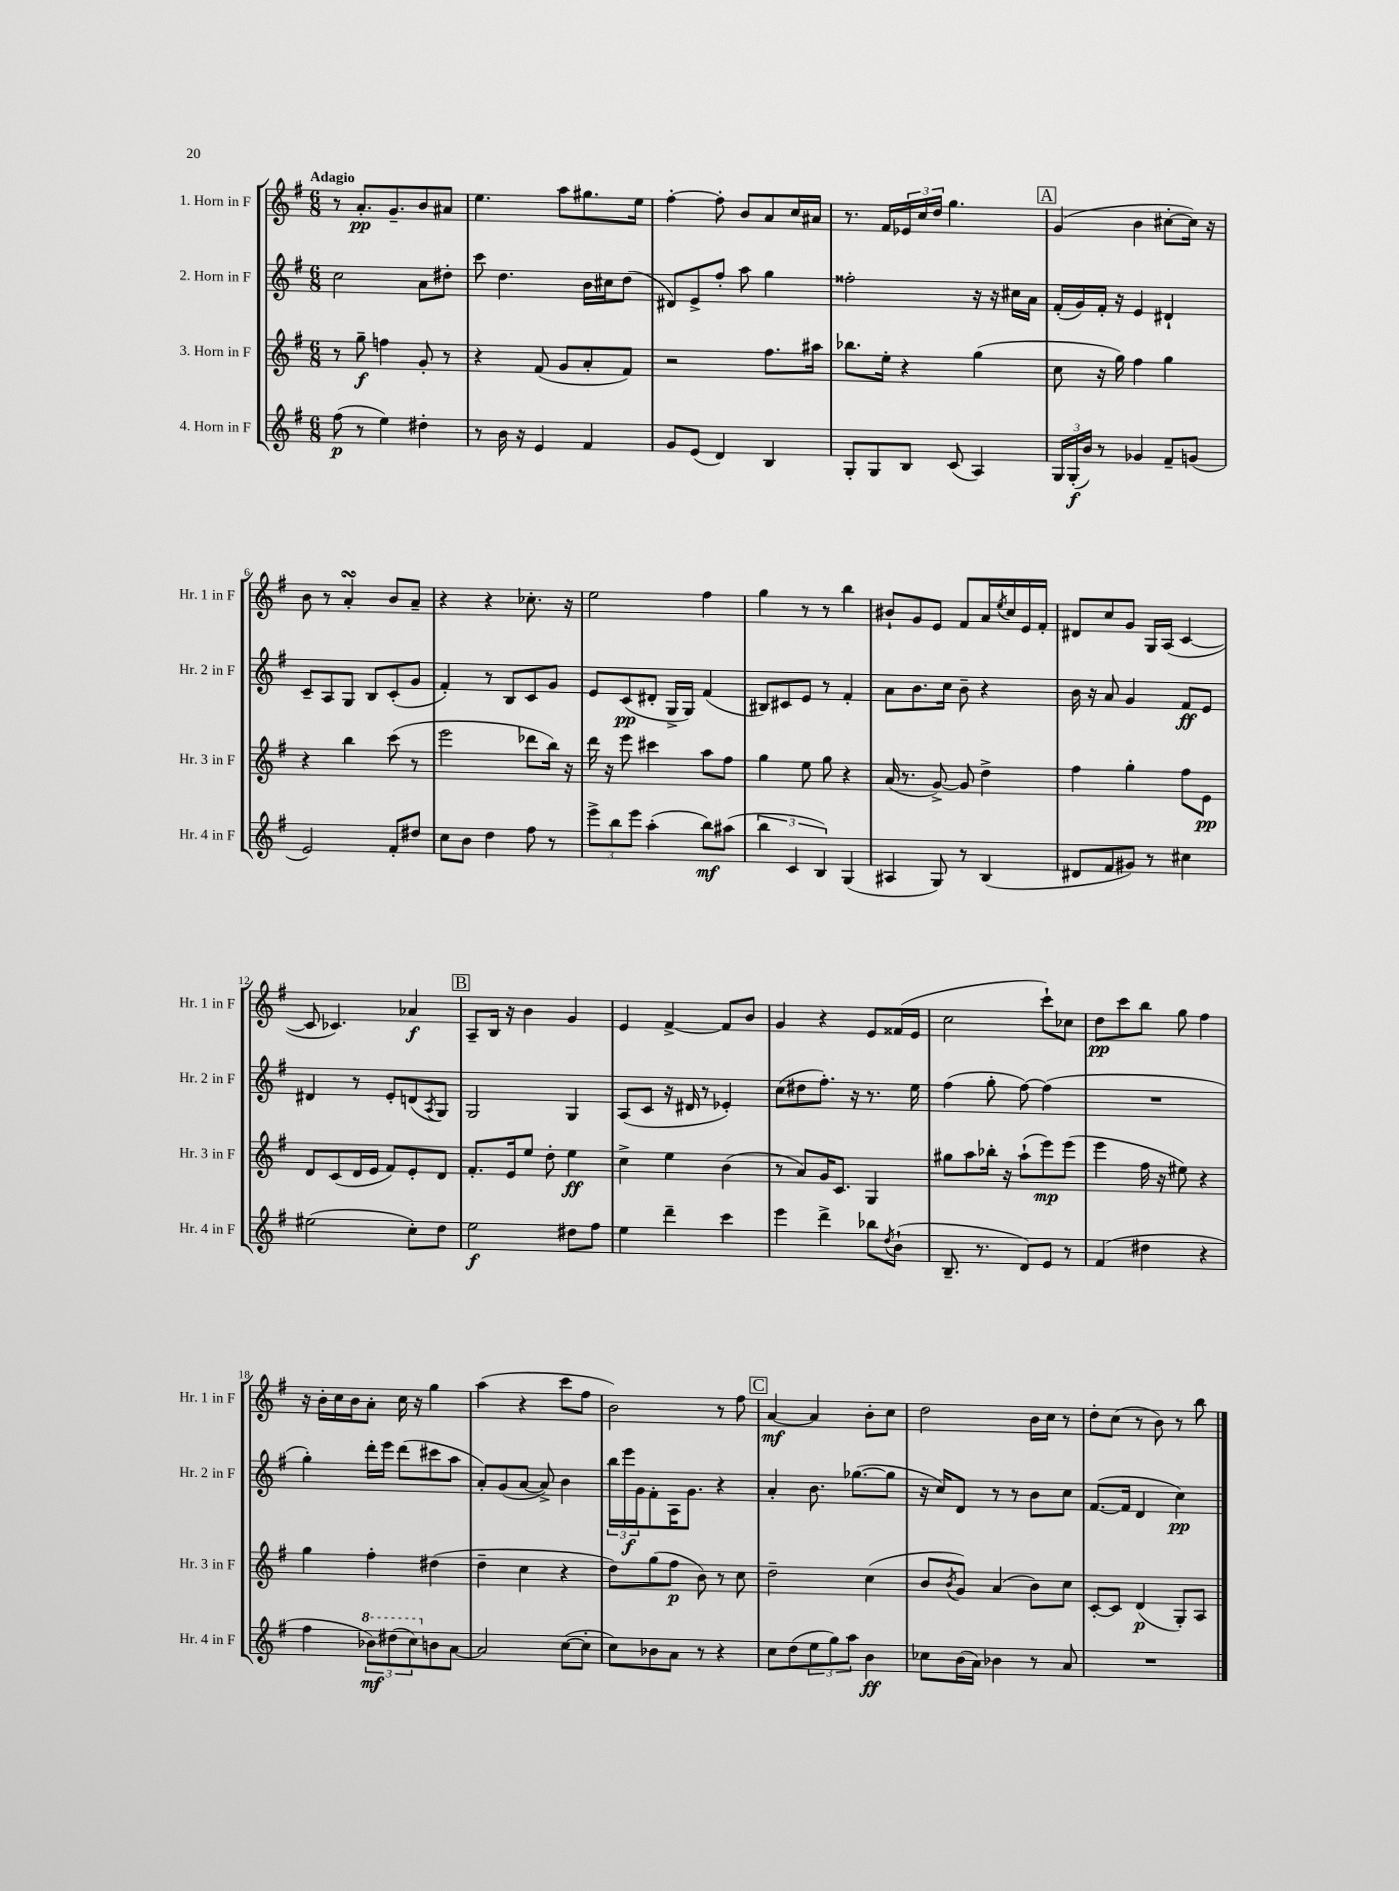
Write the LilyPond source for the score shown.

<<
\new StaffGroup <<
\new Staff = "s0" \with { instrumentName = "1. Horn in F" shortInstrumentName = "Hr. 1 in F" } {
    \clef treble \key g \major \numericTimeSignature \time 6/8 \tempo "Adagio"
    r8 a'8.-.\pp g'8.-- b'8 ais'8 |
    e''4. a''8 gis''8. e''16 |
    fis''4~-. fis''8-. b'8 a'8 c''16 ais'16 |
    r8. fis'16 \tuplet 3/2 { ees'16 c''16 d''16 } g''4. |
    \mark \markup { \box "A" } g'4( b'4 cis''8~-. cis''16) r16 |
    b'8 r8 a'4-.\turn b'8 a'8-- |
    r4 r4 ces''8.-. r16 |
    e''2 fis''4 |
    g''4 r8 r8 b''4 |
    bis'8-! g'8 e'8 fis'8 a'16 \acciaccatura { e''8 } c''16 e'16 fis'16-. |
    dis'8 c''8 g'8 g16 a16( c'4~ |
    c'8 ces'4.) aes'4\f |
    \mark \markup { \box "B" } a8-- b16 r16 b'4 g'4 |
    e'4 fis'4~-> fis'8 b'8 |
    g'4 r4 e'8 fisis'16( e'16 |
    c''2 c'''8-!) ces''8 |
    d''8\pp c'''8 b''8 g''8 fis''4 |
    r16 b'16-. c''16 b'16 a'8-. c''16 r16 g''4 |
    a''4( r4 c'''8 fis''8 |
    b'2) r8 fis''8 |
    \mark \markup { \box "C" } a'4~\mf a'4 b'8-. c''8 |
    d''2 b'16 c''16 r8 |
    d''8-. c''8( r8 b'8) r8 b''8 \bar "|." |
}
\new Staff = "s1" \with { instrumentName = "2. Horn in F" shortInstrumentName = "Hr. 2 in F" } {
    \clef treble \key g \major \numericTimeSignature \time 6/8
    c''2 a'8 dis''8-. |
    c'''8 d''4. b'16 cis''16 d''8( |
    dis'8) e'8-> fis''8-. a''8 g''4 |
    fisis''2-. r16 r16 cis''16 a'16 |
    \mark \markup { \box "A" } fis'16-.( g'16) fis'16-. r16 e'4 dis'4-! |
    c'8-- a8 g8 b8 c'8-.( g'8 |
    fis'4-.) r8 b8 c'8 g'8 |
    e'8 c'8\pp( dis'8-. g16-> g16) fis'4( |
    bis8) cis'8 e'8 r8 fis'4-. |
    a'8 b'8. c''16 b'8-- r4 |
    b'16 r16 a'8 g'4 fis'8\ff e'8 |
    dis'4 r8 e'8-. d'8( \acciaccatura { a8 } g8) |
    \mark \markup { \box "B" } g2 g4 |
    a8( c'8 r16 dis'16 r8 ees'4-.) |
    c''8( dis''8 fis''8.-.) r16 r8. e''16 |
    fis''4( g''8-. fis''8~) fis''4( |
    R2. |
    g''4-.) d'''16-. e'''16 d'''8( cis'''8 a''8 |
    a'8-.) g'8( a'8~ a'8->) b'4 |
    \tuplet 3/2 { b''16 e'''16\f g'16 } fis'8-. a16 g'8. r4 |
    \mark \markup { \box "C" } a'4-. b'8. ges''8.~( ges''8 |
    r16 c''16) d'8 r8 r8 b'8 c''8 |
    fis'8.~( fis'16 d'4 c''4\pp) \bar "|." |
}
\new Staff = "s2" \with { instrumentName = "3. Horn in F" shortInstrumentName = "Hr. 3 in F" } {
    \clef treble \key g \major \numericTimeSignature \time 6/8
    r8 g''8--\f f''4 g'8-. r8 |
    r4 fis'8( g'8 a'8-. fis'8) |
    r2 fis''8. ais''16 |
    bes''8. e''16-. r4 g''4( |
    \mark \markup { \box "A" } c''8 r16 g''16) fis''4 g''4 |
    r4 b''4 c'''8( r8 |
    e'''2 des'''8 b''16) r16 |
    d'''16 r16 e'''8 cis'''4 a''8 fis''8 |
    g''4 e''8 g''8 r4 |
    a'16( r8. g'8~->) g'8 d''4-> |
    fis''4 g''4-. fis''8 e'8\pp |
    d'8 c'8( d'16 e'16 fis'8) e'8-. d'8 |
    \mark \markup { \box "B" } fis'8.-. e'16 e''8 d''8-. e''4\ff |
    c''4-> e''4 b'4( |
    r8 a'8) g'16 c'8. g4 |
    gis''8 a''8 bes''16-. r16 a''8-!( e'''8\mp) e'''8( |
    e'''4 fis''16 r16 eis''8) r4 |
    g''4 fis''4-. dis''4( |
    d''4-- c''4 r4 |
    d''8) g''8( fis''8\p b'8) r8 c''8 |
    \mark \markup { \box "C" } d''2-- c''4( |
    b'8 \acciaccatura { b'8 } g'8) a'4( b'8) c''8 |
    c'8~-. c'8 d'4\p( g8-.) a8 \bar "|." |
}
\new Staff = "s3" \with { instrumentName = "4. Horn in F" shortInstrumentName = "Hr. 4 in F" } {
    \clef treble \key g \major \numericTimeSignature \time 6/8
    fis''8\p( r8 e''4) dis''4-. |
    r8 b'16 r16 e'4 fis'4 |
    g'8 e'8( d'4) b4 |
    g8-. g8 b8 c'8( a4) |
    \mark \markup { \box "A" } \tuplet 3/2 { g16 g16-.\f( b'16) } r8 ges'4 fis'8-- g'8( |
    e'2) fis'8-. dis''8 |
    c''8 b'8 d''4 fis''8 r8 |
    \tuplet 3/2 { e'''8-> b''8 e'''8 } a''4-.( b''8\mf) ais''8( |
    \tuplet 3/2 { b''4 c'4 b4) } g4( |
    ais4 g8) r8 b4( |
    dis'8 fis'8 gis'8) r8 cis''4 |
    eis''2( c''8-.) d''8 |
    \mark \markup { \box "B" } e''2\f dis''8 fis''8 |
    e''4 d'''4-- c'''4 |
    e'''4 d'''4-> bes''8 \acciaccatura { d''8 } b'8-!( |
    b8.-- r8. d'8) e'8 r8 |
    fis'4( dis''4 r4 |
    fis''4 \tuplet 3/2 { \ottava #1 bes''8\mf) dis'''8( c'''8) \ottava #0 } b'!8 a'8~ |
    a'2 c''8~( c''8-. |
    c''8) bes'8 a'8 r8 r4 |
    \mark \markup { \box "C" } c''8 d''8( \tuplet 3/2 { e''8 g''8) a''8 } b'4\ff |
    ces''8 b'16( a'16) bes'4 r8 a'8 |
    R2. \bar "|." |
}
>>
>>
